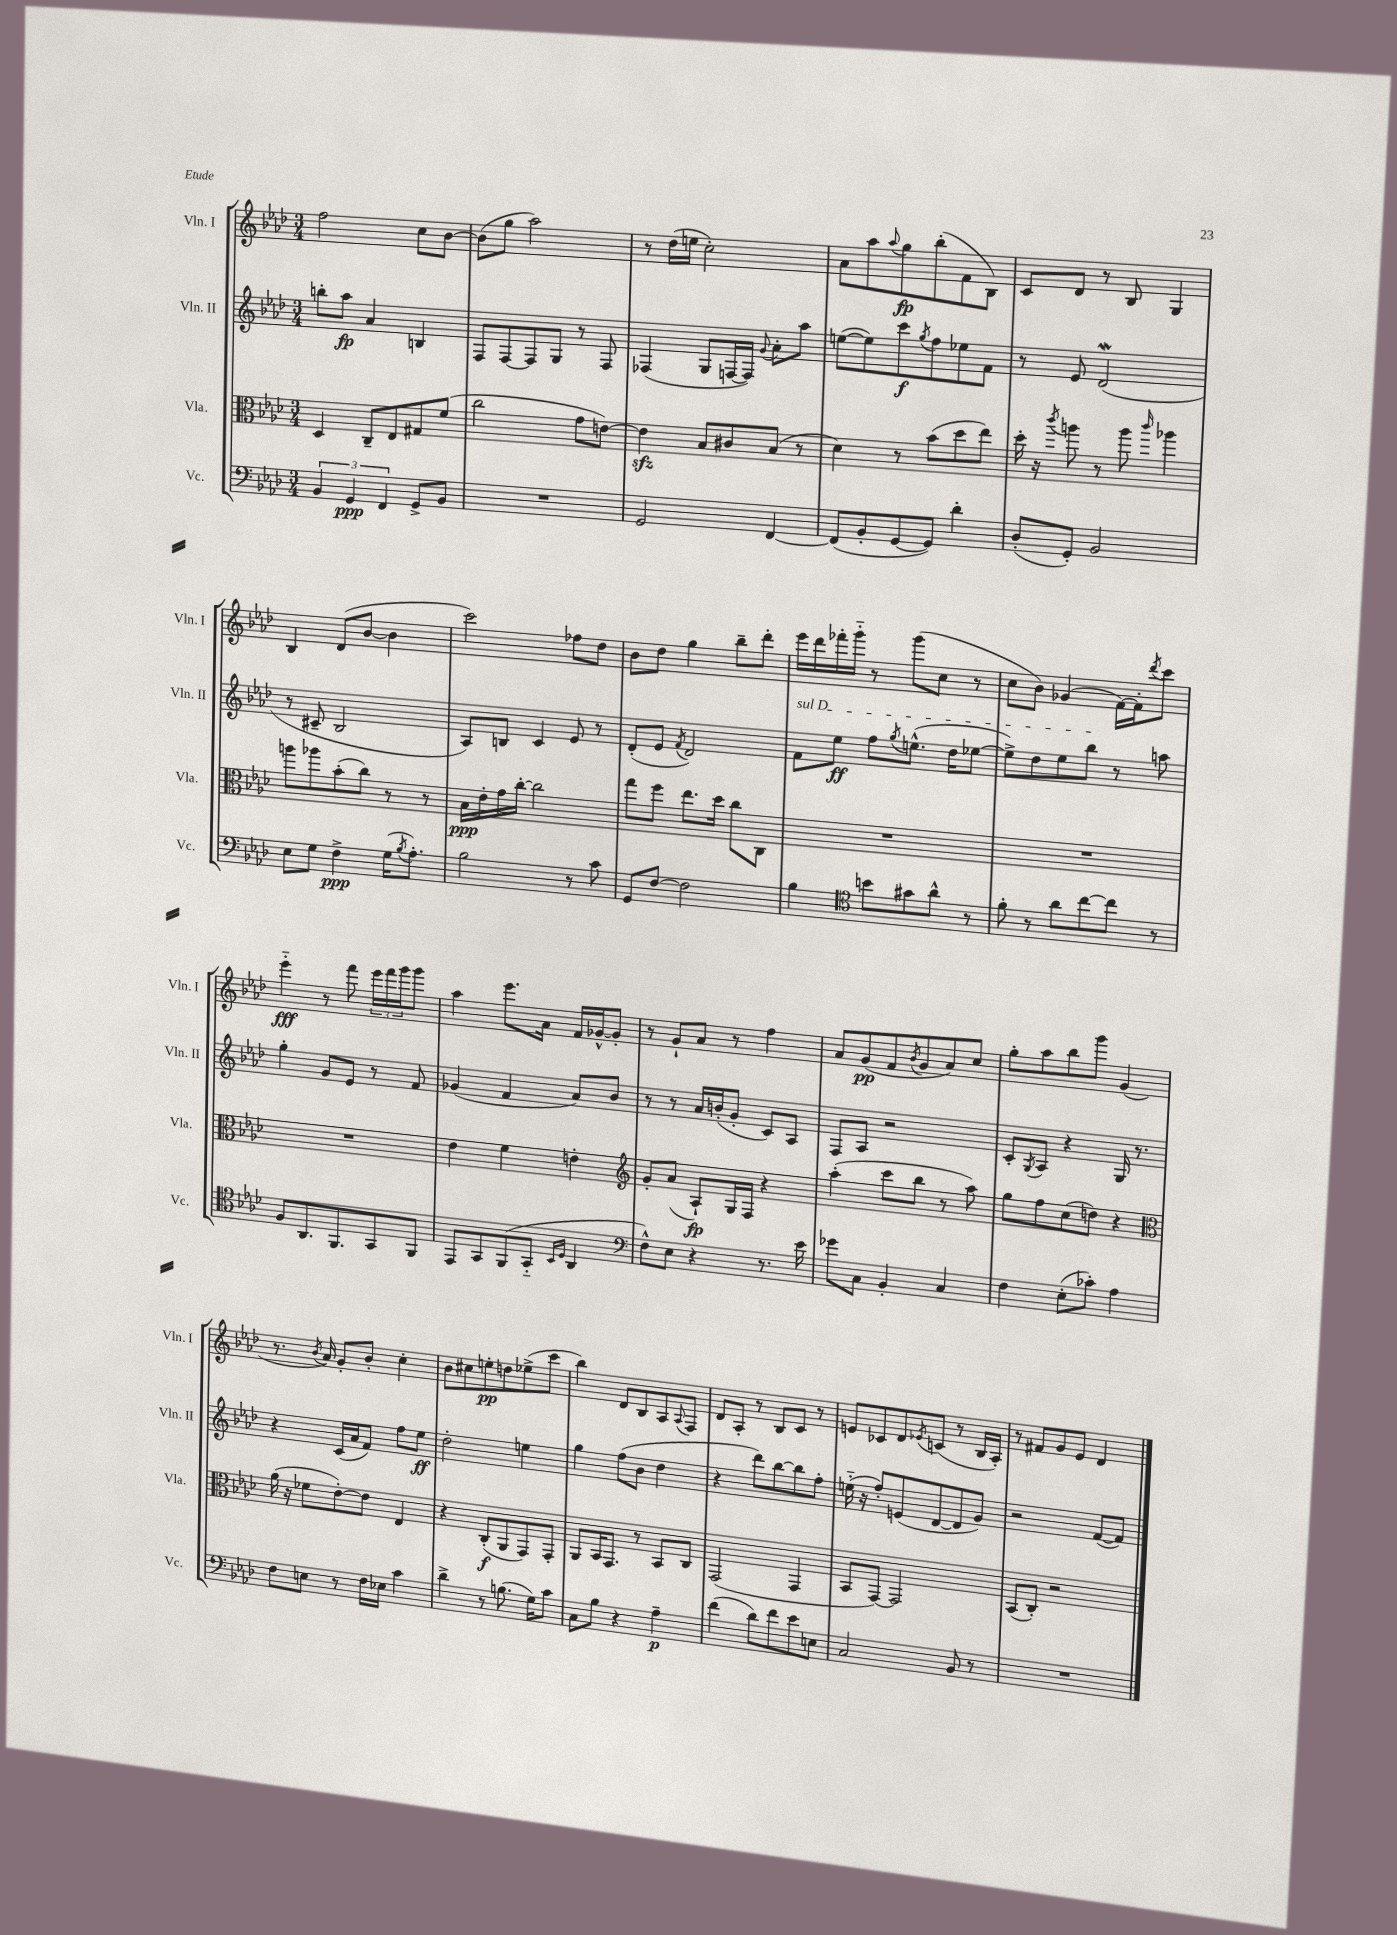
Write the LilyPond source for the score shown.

<<
\new StaffGroup <<
\new Staff = "s0" \with { instrumentName = "Vln. I" shortInstrumentName = "Vln. I" } {
    \clef treble \key aes \major \numericTimeSignature \time 3/4
    f''2 c''8 bes'8~ |
    bes'8( g''8 aes''2) |
    r8 des''16( e''16 c''2-.) |
    aes'8 aes''8 \appoggiatura { aes''8 } g''8\fp bes''8-.( f'8 bes8) |
    c'8 des'8 r8 bes8 g4 |
    bes4 des'8( bes'8~ bes'4 |
    c'''2) fes''8 des''8 |
    bes'8 des''8 g''4 bes''8-- des'''8-. |
    ees'''16 des'''16 fes'''16-. g'''16-_ r8 g'''8( c''8 r8 |
    c''8 bes'8) ges'4( f'16~) f'16-. \acciaccatura { des'''8 } c'''8 |
    ees'''4-_\fff r8 f'''8 \tuplet 3/2 { ees'''16 f'''16 g'''16 } g'''8 |
    aes''4 ees'''8. aes'16 f'16 ges'16~-^ ges'8-. |
    r8 g'8-! aes'8 r8 f''4 |
    aes'8 g'8\pp( f'8 \acciaccatura { bes'8 } g'8 aes'8) c''8 |
    g''8-. aes''8 bes''8 g'''8 g'4( |
    r8. \acciaccatura { bes'8 } aes'16) g'8-. bes'8-. c''4-. |
    bes'8 cis''8 e''8-.\pp d''8 ees''8->( c'''8 |
    bes''4) des'8 bes8 aes8 \appoggiatura { aes8 } f8 |
    des'8 aes8-. r8 bes8 c'8 r8 |
    e'8 ces'8 des'8 \acciaccatura { ees'8 } c'8( r8 bes16 aes16-.) |
    r8 fis'8 g'8 ees'8 des'4 \bar "|." |
}
\new Staff = "s1" \with { instrumentName = "Vln. II" shortInstrumentName = "Vln. II" } {
    \clef treble \key aes \major \numericTimeSignature \time 3/4
    b''8-. aes''8\fp aes'4 b4 |
    f8 f8~ f8 g8 r8 f8 |
    fes4( g8 f16~ f16) \appoggiatura { g'8 } aes'8-. aes''8 |
    e''8~( e''8) c'''8\f \acciaccatura { g''8 } f''8 ees''8 f'8 |
    r8 ees'8 des'2\mordent( |
    r8 cis'8-- bes2 |
    aes8) b8 c'4 ees'8 r8 |
    des'8-.( ees'8 \acciaccatura { f'8 } des'2) |
    \once \override TextSpanner.bound-details.left.text = \markup { \italic "sul D" } f'8\startTextSpan ees''8\ff f''8 \acciaccatura { g''8 } e''8.-^( des''16 ees''8~ |
    ees''8->) des''8 ees''8 bes''8\stopTextSpan r8 a''8 |
    g''4-. g'8 ees'8 r8 f'8 |
    ges'4( f'4 aes'8) bes'8 |
    r8 r8 aes'16 b'16-.( g'8-. c'8) aes8 |
    f8 aes8 r2 |
    c'8-. \acciaccatura { g8 } aes8 r4 g16 r8. |
    r4 c'16( aes'16 f'8) f''8 ees''8\ff |
    des''2-. e''4 |
    g''4 f''8( bes'8 des''4 |
    r4 des'''8) bes''8~ bes''8 f''8-. |
    e''16-_( r16 f''8-.) e'8( des'8~ des'8 g'8) |
    r2 f'8~( f'8) \bar "|." |
}
\new Staff = "s2" \with { instrumentName = "Vla." shortInstrumentName = "Vla." } {
    \clef alto \key aes \major \numericTimeSignature \time 3/4
    des4 c8-- ees8 gis8 f'8( |
    c''2 g'8 e'8~) |
    e'4\sfz bes8 cis'8 bes8( r8 |
    des'4) r8 bes'8( des''8 ees''8) |
    des''16-. r16 \acciaccatura { c'''8 } a''8 r8 a''8 \grace { c'''16 } aes''4 |
    a''8 aes''8 bes'8-.( c''8) r8 r8 |
    bes16\ppp ees'16-. g'16 c''16~-. c''2 |
    g''8 f''8 ees''8. des''16 c''8 c8 |
    R2. |
    R2. |
    R2. |
    ees'4 f'4 e'4-. |
    \clef treble g'8-. aes'8( aes8-!\fp) g16 f16 r4 |
    aes''4-.( c'''8 bes''8 r8 aes''8) |
    g''8 f''8 c''8( d''8) r4 |
    \clef alto aes'16( r16 fes'8 ees'8~-.) ees'8 ees4 |
    r4 c8-.\f( aes,8 g,8) g,8-. |
    aes,8 bes,16 g,8. r8 bes,8 c8 |
    g,2( g,4 |
    bes,8 g,8~) g,2 |
    bes,8( c8-.) r2 \bar "|." |
}
\new Staff = "s3" \with { instrumentName = "Vc." shortInstrumentName = "Vc." } {
    \clef bass \key aes \major \numericTimeSignature \time 3/4
    \tuplet 3/2 { bes,4 g,4\ppp f,4 } g,8-> bes,8 |
    R2. |
    g,2 f,4~ |
    f,8( bes,8-. g,8~ g,8) des'4-. |
    des8-.( g,8-.) bes,2 |
    ees8 g8 f4->\ppp g16( \acciaccatura { bes8 } aes8.-.) |
    bes2 r8 c'8 |
    g,8 f8~ f2 |
    bes4 \clef tenor b'8 gis'8 aes'8-^ r8 |
    f'8-. r8 aes'8 c''8~ c''8 r8 |
    f8 aes,8. f,8. g,8 f,8 |
    ees,8 g,8 f,8( g,8-_ \grace { bes,16 des16 } aes,4 |
    \clef bass f8-^) ees8 r4 r8. ees'16 |
    ges'8 c8 bes,4-. c4 |
    f4 ees8-.( ces'8-.) aes4 |
    f8 e8 r8 f16 ees16 c'4 |
    des'4-> r8 b8.( g16) c'8 |
    c8 bes8 r4 aes4--\p |
    f'4( des'8) f'8 ees'8 e8 |
    c2 bes,8 r8 |
    R2. \bar "|." |
}
>>
>>
\layout { \context { \Score \remove "Bar_number_engraver" } }
